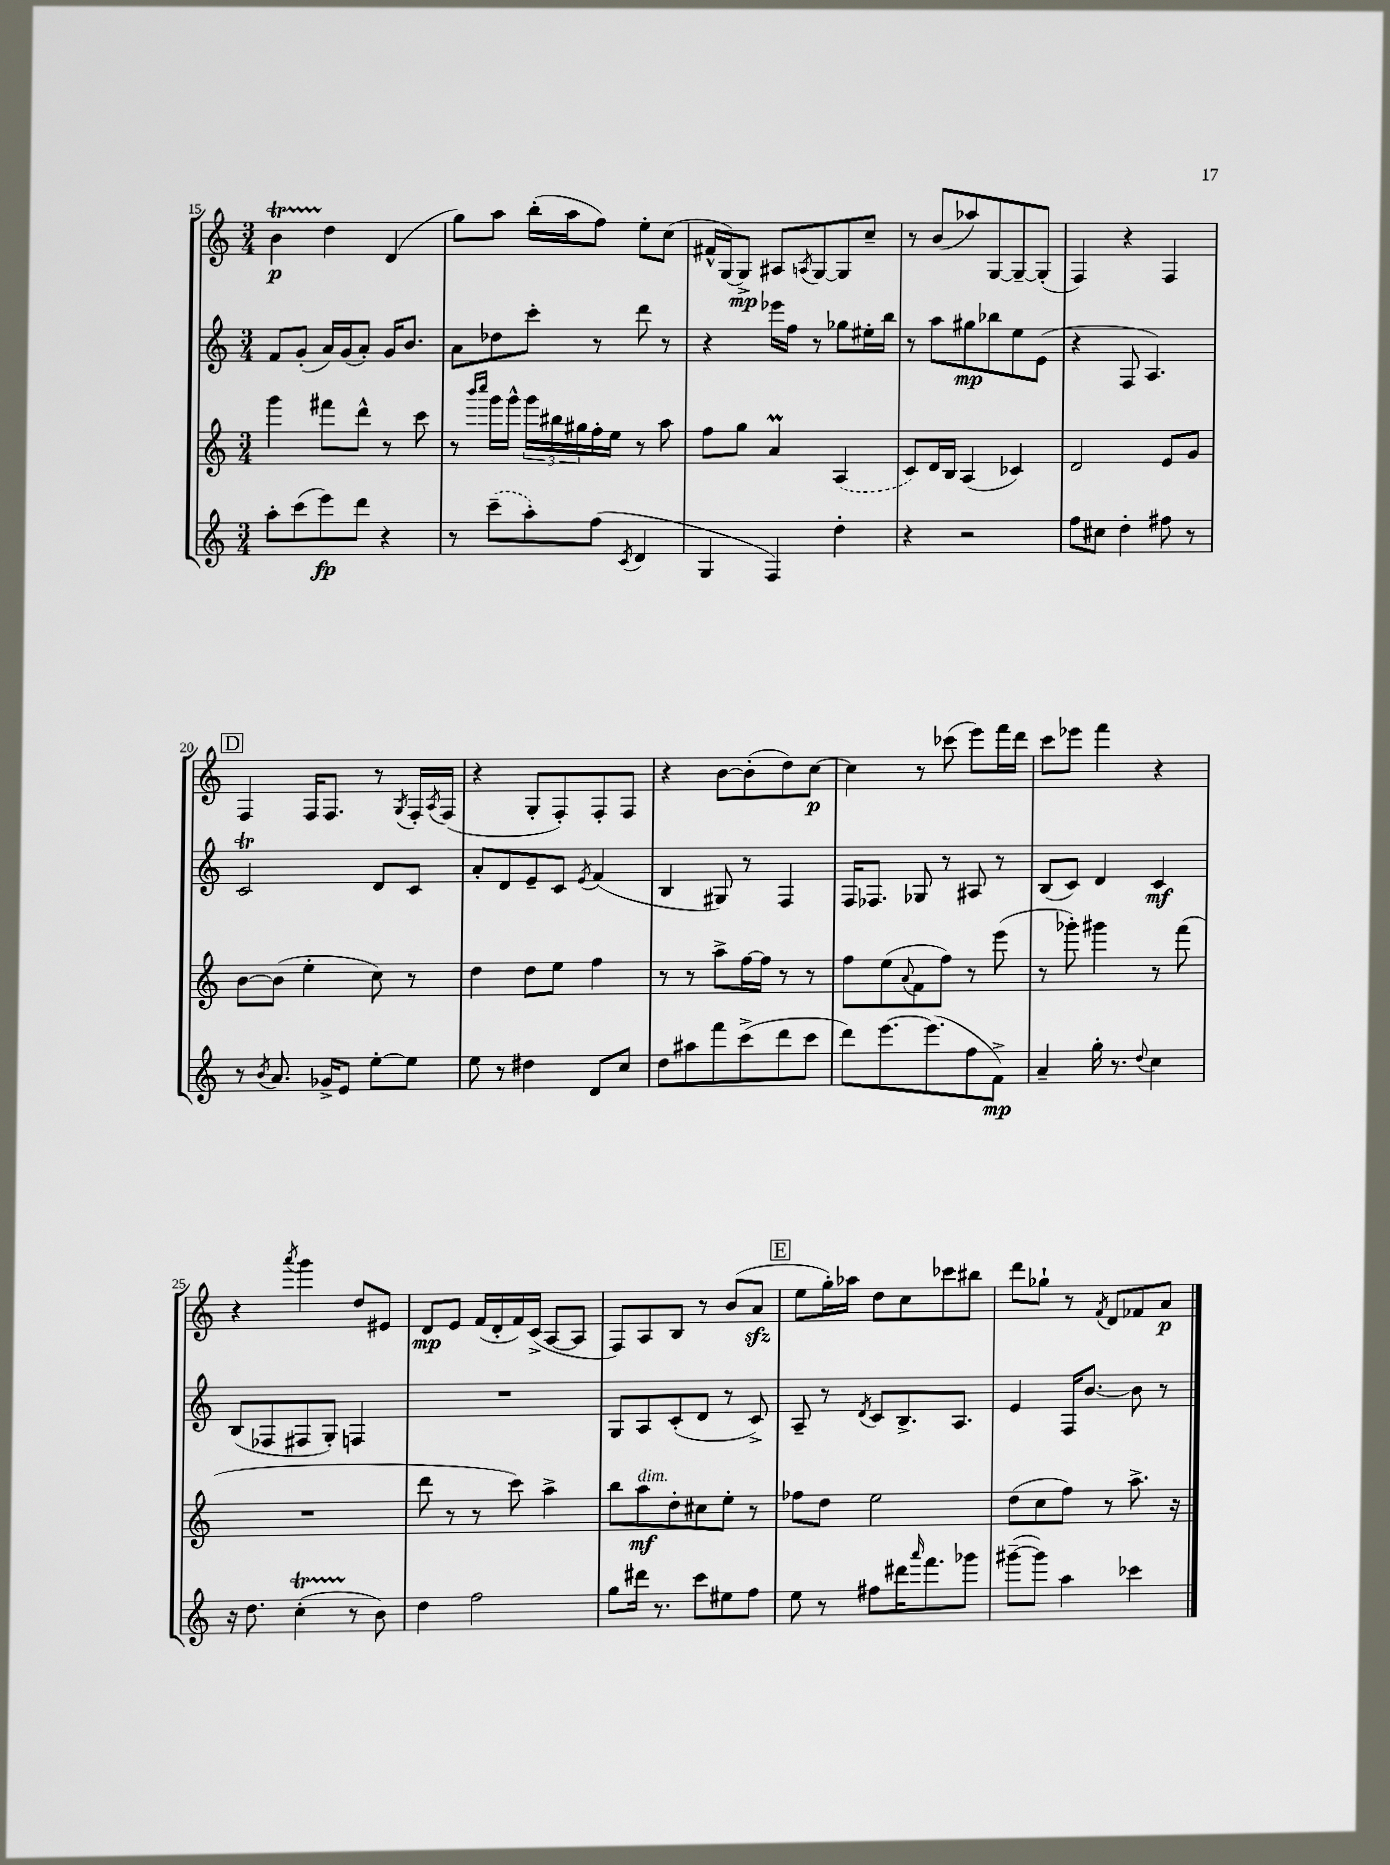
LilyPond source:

<<
\new StaffGroup <<
\new Staff = "s0" {
    \clef treble \key c \major \numericTimeSignature \time 3/4
    b'4\startTrillSpan\p d''4\stopTrillSpan d'4( |
    g''8) a''8 b''16-.( a''16 f''8) e''8-. c''8( |
    fis'16-^ g16~) g8->\mp ais8 \acciaccatura { a8 } g8~ g8 c''8-- |
    r8 b'8( aes''8) g8~ g8~-- g8-.( |
    f4) r4 f4 |
    \mark \markup { \box "D" } f4 f16 f8. r8 \acciaccatura { g8 } f16-. \acciaccatura { a8 } f16( |
    r4 g8-. f8-.) f8-. f8 |
    r4 b'8~ b'8-.( d''8) c''8~\p |
    c''4 r8 ces'''8( e'''8) f'''16 d'''16 |
    c'''8 ees'''8 f'''4 r4 |
    r4 \acciaccatura { a'''8 } g'''4 d''8 eis'8 |
    d'8\mp e'8 f'16( d'16-. f'16) c'16->( a8~ a8 |
    f8) a8 b8 r8 b'8( a'8\sfz |
    \mark \markup { \box "E" } e''8 g''16-.) aes''16 d''8 c''8 ces'''8 bis''8 |
    d'''8 ges''8-! r8 \acciaccatura { f'8 } d'8 fes'8 a'8\p \bar "|." |
}
\new Staff = "s1" {
    \clef treble \key c \major \numericTimeSignature \time 3/4
    f'8 g'8-.( a'16) g'16( a'8-.) g'16 b'8. |
    a'8 des''8 c'''8-. r8 d'''8 r8 |
    r4 ees'''16 f''16 r8 ges''8 eis''16-. b''16 |
    r8 a''8 gis''8\mp bes''8 e''8 e'8( |
    r4 f8 a4.) |
    \mark \markup { \box "D" } c'2\trill d'8 c'8 |
    a'8-. d'8 e'8-- c'8 \acciaccatura { e'8 } f'4( |
    b4 gis8) r8 f4 |
    f16 fes8. ges8 r8 ais8 r8 |
    b8( c'8) d'4 c'4\mf |
    b8( fes8 fis8 g8-.) f4 |
    R2. |
    g8 a8 c'8-.( d'8 r8 c'8->) |
    \mark \markup { \box "E" } a8-- r8 \acciaccatura { d'8 } c'8 b8.-> a8. |
    e'4 f16 b'8.~ b'8 r8 \bar "|." |
}
\new Staff = "s2" {
    \clef treble \key c \major \numericTimeSignature \time 3/4
    g'''4 fis'''8 d'''8-^ r8 c'''8 |
    r8 \grace { b'''16 c''''16 } g'''16 g'''16-^ \tuplet 3/2 { g'''16 bis''16 gis''16 } f''16-. e''16 r8 a''8 |
    f''8 g''8 a'4\prall \once \slurDashed a4( |
    c'8) d'16 b16 a4( ces'4) |
    d'2 e'8 g'8 |
    \mark \markup { \box "D" } b'8~ b'8( e''4-. c''8) r8 |
    d''4 d''8 e''8 f''4 |
    r8 r8 a''8-> f''16~ f''16 r8 r8 |
    f''8 e''8( \appoggiatura { a'8 } f'8 f''8) r8 e'''8( |
    r8 ges'''8-.) gis'''4 r8 f'''8( |
    R2. |
    d'''8 r8 r8 c'''8) a''4-> |
    b''8 a''8\mf^\markup { \italic "dim." } d''8-. cis''8 e''8-. r8 |
    \mark \markup { \box "E" } fes''8 d''8 e''2 |
    d''8( c''8 f''8) r8 a''8.-> r16 \bar "|." |
}
\new Staff = "s3" {
    \clef treble \key c \major \numericTimeSignature \time 3/4
    a''8-. c'''8( e'''8\fp) d'''8 r4 |
    r8 \once \slurDashed c'''8--( a''8-.) f''8( \acciaccatura { c'8 } d'4 |
    g4 f4) d''4-. |
    r4 r2 |
    f''8 cis''8 d''4-. fis''8 r8 |
    \mark \markup { \box "D" } r8 \acciaccatura { b'8 } a'8. ges'16-> e'8 e''8~-. e''8 |
    e''8 r8 dis''4 d'8 c''8 |
    d''8 ais''8 f'''8 c'''8->( d'''8 c'''8 |
    d'''8) e'''8.~ e'''8.( f''8 f'8->\mp) |
    a'4-- g''16-. r8. \appoggiatura { d''8 } c''4 |
    r16 d''8. c''4-.\startTrillSpan( r8\stopTrillSpan b'8) |
    d''4 f''2 |
    g''8 dis'''16 r8. c'''8 eis''8 f''8 |
    \mark \markup { \box "E" } e''8 r8 fis''8 dis'''16 \grace { a'''16 } f'''8. ges'''8 |
    gis'''8~--( gis'''8) a''4 ces'''4 \bar "|." |
}
>>
>>
\layout { \context { \Score currentBarNumber = #15 } }
